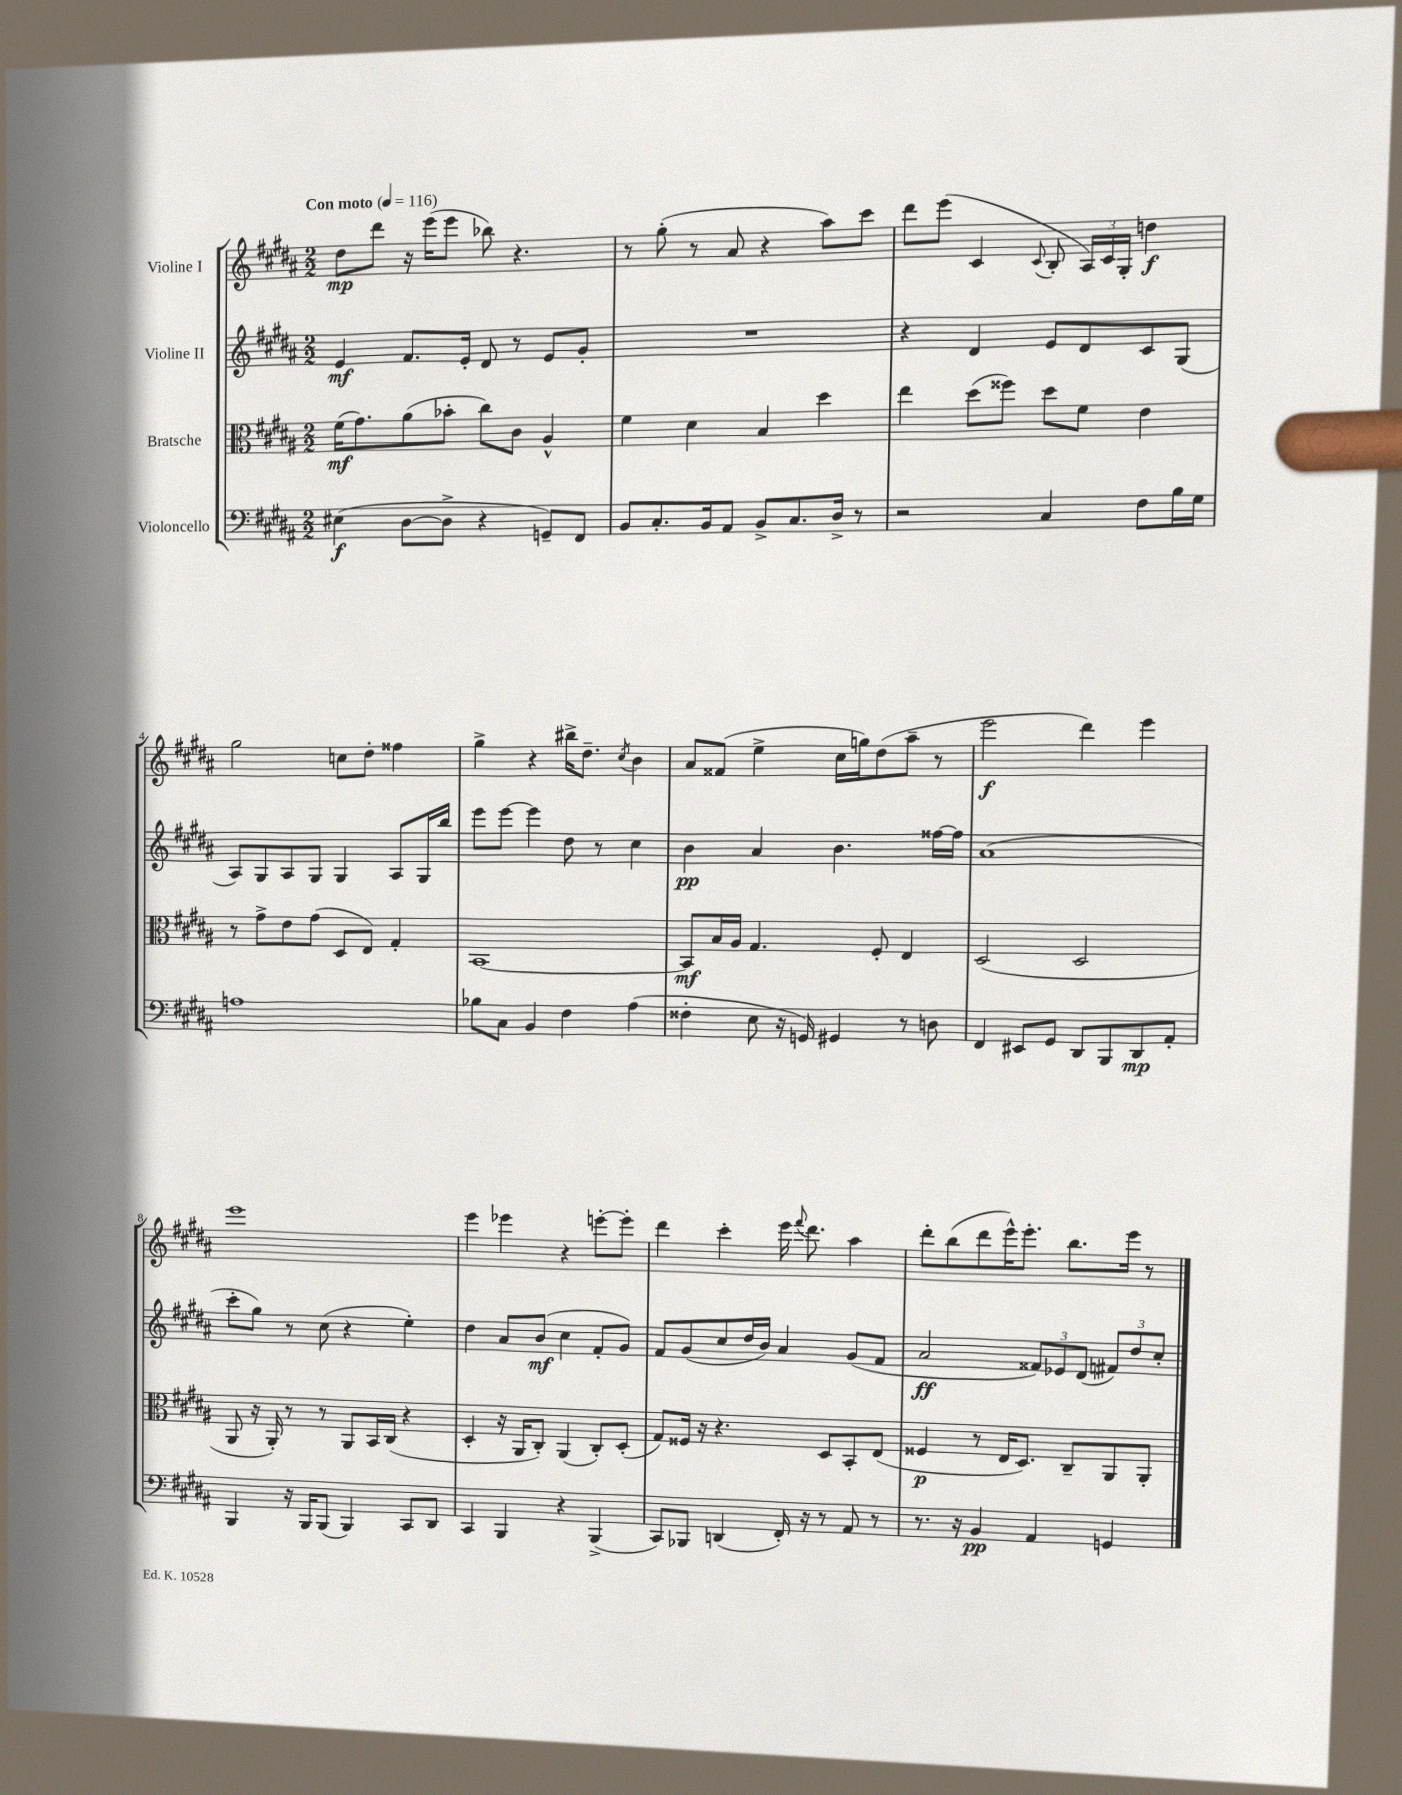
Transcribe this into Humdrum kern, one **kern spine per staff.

**kern	**kern	**kern	**kern
*staff4	*staff3	*staff2	*staff1
*clefF4	*clefC3	*clefG2	*clefG2
*k[f#c#g#d#a#]	*k[f#c#g#d#a#]	*k[f#c#g#d#a#]	*k[f#c#g#d#a#]
*M2/2	*M2/2	*M2/2	*M2/2
*MM116	*MM116	*MM116	*MM116
(4E#	(16f#	4e	8dd#
.	8.g#)	.	.
.	.	.	8ddd#
[8D#	(8a#	8.f#	16r
.	.	.	(16eee
8D#^]	8b-'	.	8eee
.	.	16e'	.
4r	8cc#)	8d#	8bb-)
.	8c#	8r	4.r
8GG~)	4A#^^	8e	.
8FF#	.	8g#'	.
=	=	=	=
8BB	4f#	1r	8r
8.C#'	.	.	(8gg#'
.	4d#	.	8r
16BB	.	.	.
8AA#	.	.	8a#
8BB^	4B	.	4r
8.C#	.	.	.
.	4dd#	.	8aa#)
16D#^	.	.	.
8r	.	.	8ccc#
=	=	=	=
2r	4ee	4r	8ddd#
.	.	.	(8eee
.	(8dd#	4d#	4c#
.	8ff##)	.	.
.	.	.	8qqc#
4C#	8dd#	8e	8B'
.	8f#	8d#	24A#)
.	.	.	24c#
.	.	.	24G#'
8F#	4e	8c#	4dd
16B	.	(8G#	.
16G#	.	.	.
=	=	=	=
1A	8r	8A#)	2gg#
.	8g#^	8G#	.
.	8e	8A#	.
.	(8g#	8G#	.
.	8D#	4G#	8cc
.	8E)	.	8dd#'
.	4G#'	8A#	4ff##
.	.	16G#	.
.	.	16bb	.
=	=	=	=
8B-	[1BB	8eee	4gg#^
8C#	.	[8eee	.
4BB	.	4eee]	4r
4F#	.	8dd#	16bb#^
.	.	.	8.dd#~
.	.	8r	.
.	.	.	8qcc#
(4A#	.	4cc#	4b
=	=	=	=
4F##'	8BB]	4b	8a#
.	16B	.	(8f##
.	16A#	.	.
8E	4.G#	4a#	4ee^
16r	.	.	.
16GG)	.	.	.
4GG#	.	4.b	16cc#
.	.	.	16gg)
.	8F#'	.	(8dd#
8r	4E	.	8aa#~
8D	.	[16ff##	8r
.	.	16ff##]	.
=	=	=	=
4FF#	(2D#	(1a#	2eee
8EE#	.	.	.
8GG#	.	.	.
8DD#	2D#	.	4ddd#)
8BBB	.	.	.
8DD#	.	.	4eee
8AA#'	.	.	.
=	=	=	=
4BBB	8AA#	8ccc#'	1eee
.	16r	8gg#)	.
.	16AA#')	.	.
16r	8r	8r	.
16BBB	.	.	.
(8BBB	8r	(8cc#	.
4BBB)	8AA#	4r	.
.	16BB	.	.
.	(16C#	.	.
8CC#	4r	4ee')	.
8DD#	.	.	.
=	=	=	=
4CC#	4D#'	4dd#	4eee
4BBB	16r	8a#	4eee-
.	16AA#	.	.
.	8C#')	(8b	.
4r	(4AA#	4cc#	4r
(4BBB^	8C#')	8f#'	[8eee'
.	(8D#'	8g#)	8eee']
=	=	=	=
8CC#)	8G#)	8f#	4ddd#
8BBB-	16F##	(8g#	.
.	16r	.	.
(4DD	4.r	8cc#	4ccc#'
.	.	16dd#	.
.	.	16b)	.
16FF#')	.	4a#	16eee
.	.	.	8qqfff#
16r	.	.	8.ddd#
8r	8D#	.	.
8AA#	8BB'	(8g#	4aa#
8r	(8E	8f#	.
=	=	=	=
8.r	4F##	2a#	8ddd#'
.	.	.	(8bb
16r	.	.	.
4BB	8r	.	8ddd#
.	16E	.	16eee^^)
.	8.D#)	.	8.eee'
4AA#	.	12f##)	.
.	.	12e-	.
.	8C#~	.	8.bb
.	.	(12d#	.
4GG	8AA#	12f#)	.
.	.	.	16eee
.	.	12dd#	.
.	8AA#'	.	8r
.	.	12cc#'	.
==	==	==	==
*-	*-	*-	*-
